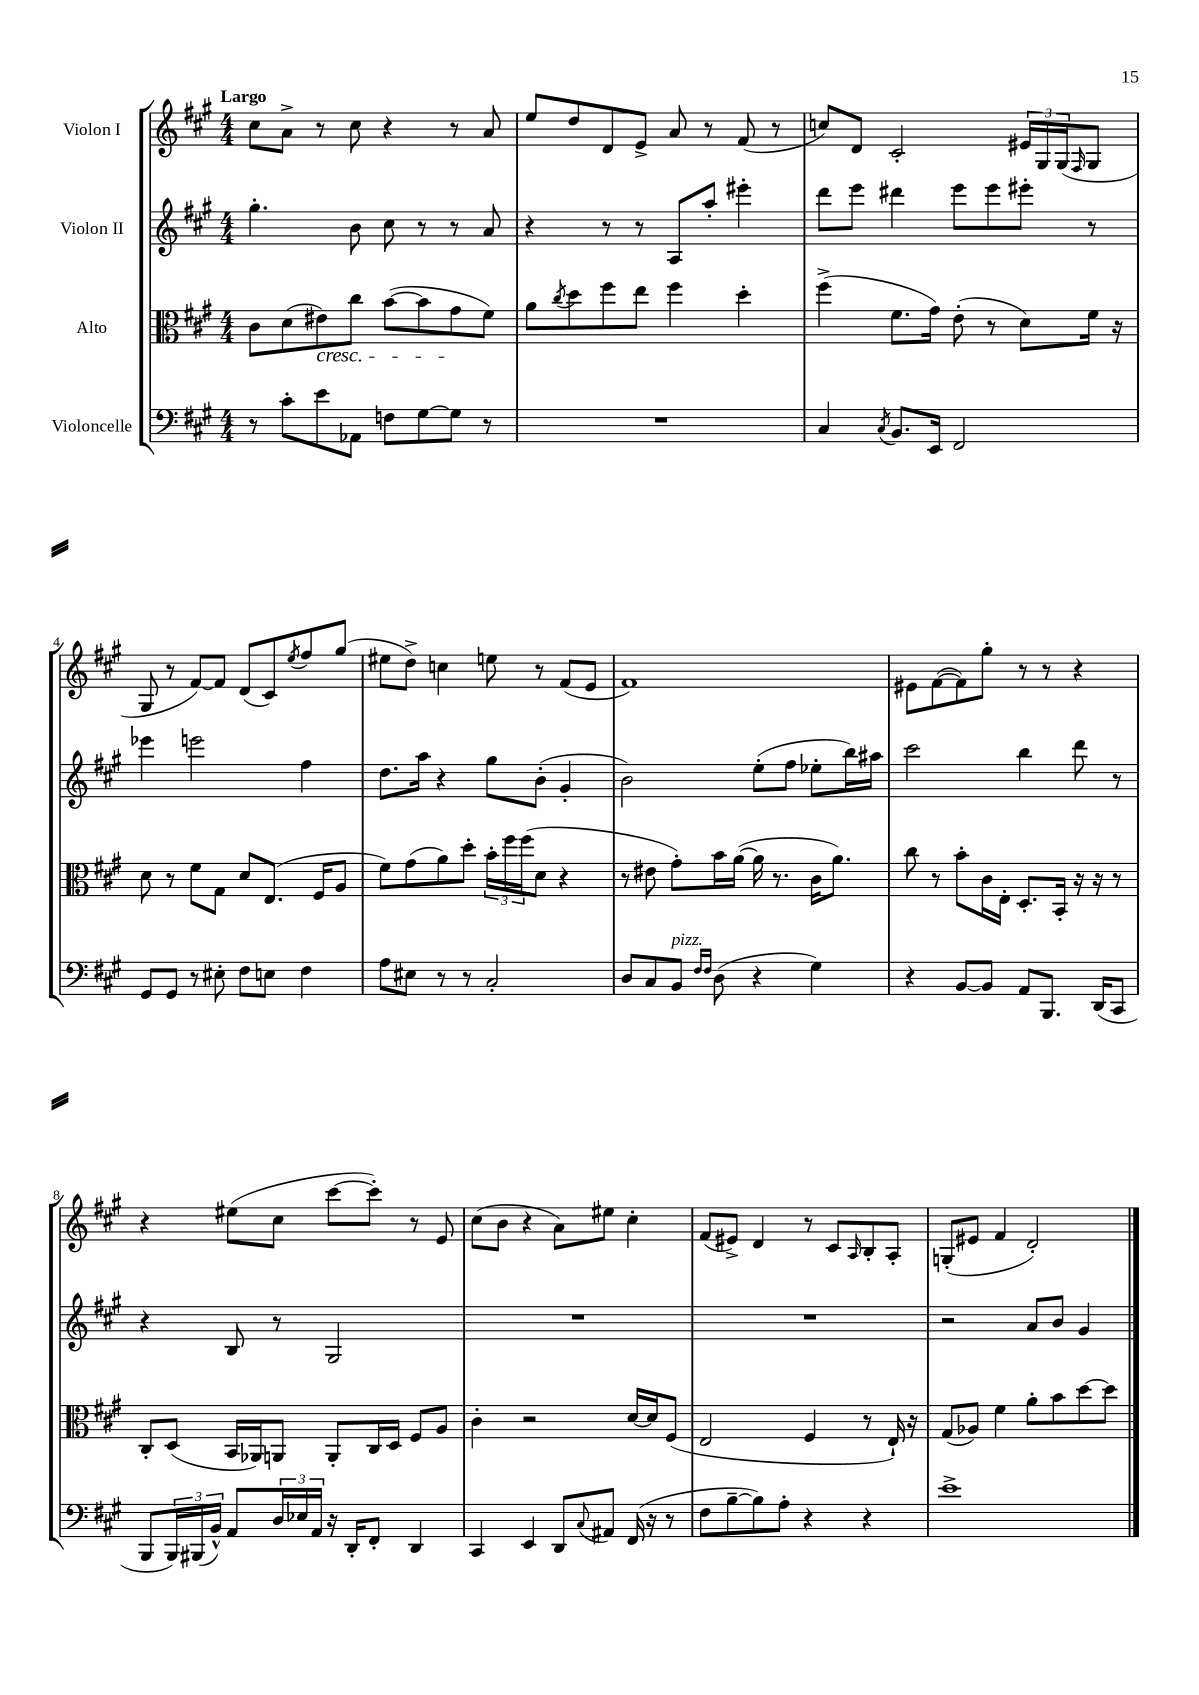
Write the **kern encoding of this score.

**kern	**kern	**kern	**kern
*part4	*part3	*part2	*part1
*staff4	*staff3	*staff2	*staff1
*I"Violoncelle	*I"Alto	*I"Violon II	*I"Violon I
*clefF4	*clefC3	*clefG2	*clefG2
*k[f#c#g#]	*k[f#c#g#]	*k[f#c#g#]	*k[f#c#g#]
*M4/4	*M4/4	*M4/4	*M4/4
=1	=1	=1	=1
!	!	!	!LO:TX:a:B:t=Largo
8r	8c#\L	4.gg#'\	8cc#\L
8c#'\L	(8d\	.	8a^\J
!	!LO:TX:b:i:t=cresc.	!	!
8e\	8e#X\)	.	8r
8AA-X\J	8cc#\J	8b\	8cc#\
8Fn\L	([8b\L	8cc#\	4r
[8G#\	8b\]	8r	.
8G#\J]	8g#\	8r	8r
8r	8f#\J)	8a/	8a/
=2	=2	=2	=2
1r	8a\L	4r	8ee/L
.	8qcc#/	.	.
.	8dd\	.	8dd/
.	8ff#\	8r	8d/
.	8ee\J	8r	8e^/J
.	4ff#\	8A/L	8a/
.	.	8aa'/J	8r
.	4dd'\	4eee#X'\	(8f#/
.	.	.	8r
=3	=3	=3	=3
4C#/	(4ff#^\	8ddd\L	8ccn/L)
.	.	8eee\J	8d/J
8qC#/	.	.	.
8.BB/L	8.f#\L	4ddd#X\	2c#'/
16EE/Jk	16g#\Jk)	.	.
2FF#/	(8e'\	8eee\L	.
.	8r	8eee\	.
.	8d\L)	8eee#X'\J	24e#X/LL
.	.	.	24G#/
.	.	.	(24G#/J
.	.	.	16qqF#/
.	16f#\Jk	8r	8G#/J
.	16r	.	.
!!LO:LB:g=z
=4	=4	=4	=4
8GG#/L	8d\	4eee-X\	8G#/
8GG#/J	8r	.	8r
8r	8f#\L	2eeen\	[8f#/L)
8E#X'\	8G#\J	.	8f#/J]
8F#\L	8d/L	.	(8d/L
8En\J	(8.E/J	.	8c#/)
.	.	.	8qee/
4F#\	.	4ff#\	8ff#/
.	16F#/KL	.	.
.	8A/J	.	(8gg#/J
=5	=5	=5	=5
8A\L	8f#\L)	8.dd\L	8ee#X\L
8E#X\J	(8g#\	.	8dd^\J)
.	.	16aa\Jk	.
8r	8a\)	4r	4ccn\
8r	8dd'\J	.	.
2C#'/	24b'\LL	8gg#\L	8een\
.	24ff#\	.	.
.	(24ff#\J	.	.
.	8d\J	(8b'\J	8r
.	4r	4g#'/	(8f#/L
.	.	.	8e/J
=6	=6	=6	=6
8D/L	8r	2b\)	1f#)
8C#/	8e#X\	.	.
!LO:TX:a:i:t=pizz.	!	!	!
8BB/J	8g#'\L)	.	.
16qqF#/LL	.	.	.
16qqF#/JJ	.	.	.
(8D\	16b\L	.	.
.	([16a\JJ	.	.
4r	16a\]	(8ee'\L	.
.	8.r	.	.
.	.	8ff#\J	.
4G#\)	16c#\KL	8ee-X'\L	.
.	8.a\J)	.	.
.	.	16bb\L)	.
.	.	16aa#X\JJ	.
=7	=7	=7	=7
4r	8cc#\	2ccc#\	8e#X\L
.	8r	.	([8f#\
[8BB/L	8b'\L	.	8f#\])
8BB/J]	16c#\L	.	8gg#'\J
.	16E'\JJ	.	.
8AA/L	8.D'/L	4bb\	8r
8.BBB/J	.	.	8r
.	16BB'/Jk	.	.
.	16r	8ddd\	4r
(16DD/KL	16r	.	.
8CC#/J	8r	8r	.
!!LO:LB:g=z
=8	=8	=8	=8
8BBB/L	8C#'/L	4r	4r
24BBB/L)	(8D/J	.	.
(24BBB#X/	.	.	.
24BB^^/JJ)	.	.	.
8AA/L	16BB/LL	8B/	(8ee#X\L
.	16AA-X/J)	.	.
24D/L	8AAn/J	8r	8cc#\J
24E-X/	.	.	.
24AA/JJ	.	.	.
16r	8AA'/L	2G#/	[8ccc#\L
16DD'/KL	.	.	.
8FF#'/J	16C#/L	.	8ccc#'\J])
.	16D/JJ	.	.
4DD/	8F#/L	.	8r
.	8A/J	.	8e/
=9	=9	=9	=9
4CC#/	4c#'\	1r	(8cc#\L
.	.	.	8b\J
4EE/	2r	.	4r
8DD/L	.	.	8a\L)
8qqC#/	.	.	.
8AA#X/J	.	.	8ee#X\J
(16FF#/	[16d/LL	.	4cc#'\
16r	16d/J]	.	.
8r	(8F#/J	.	.
=10	=10	=10	=10
8F#\L	2E/	1r	(8f#/L
[8B~\	.	.	8e#X^/J)
8B\])	.	.	4d/
8A'\J	.	.	.
4r	4F#/	.	8r
.	.	.	8c#/L
.	.	.	16qqA/
4r	8r	.	8B'/
.	16E`/)	.	8A'/J
.	16r	.	.
=11	=11	=11	=11
1e^	(8G#/L	2r	(8Gn'/L
.	8A-X/J)	.	8e#X/J
.	4f#\	.	4f#/
.	8a'\L	8a/L	2d'/)
.	8b\	8b/J	.
.	[8dd\	4g#/	.
.	8dd\J]	.	.
==	==	==	==
*-	*-	*-	*-
